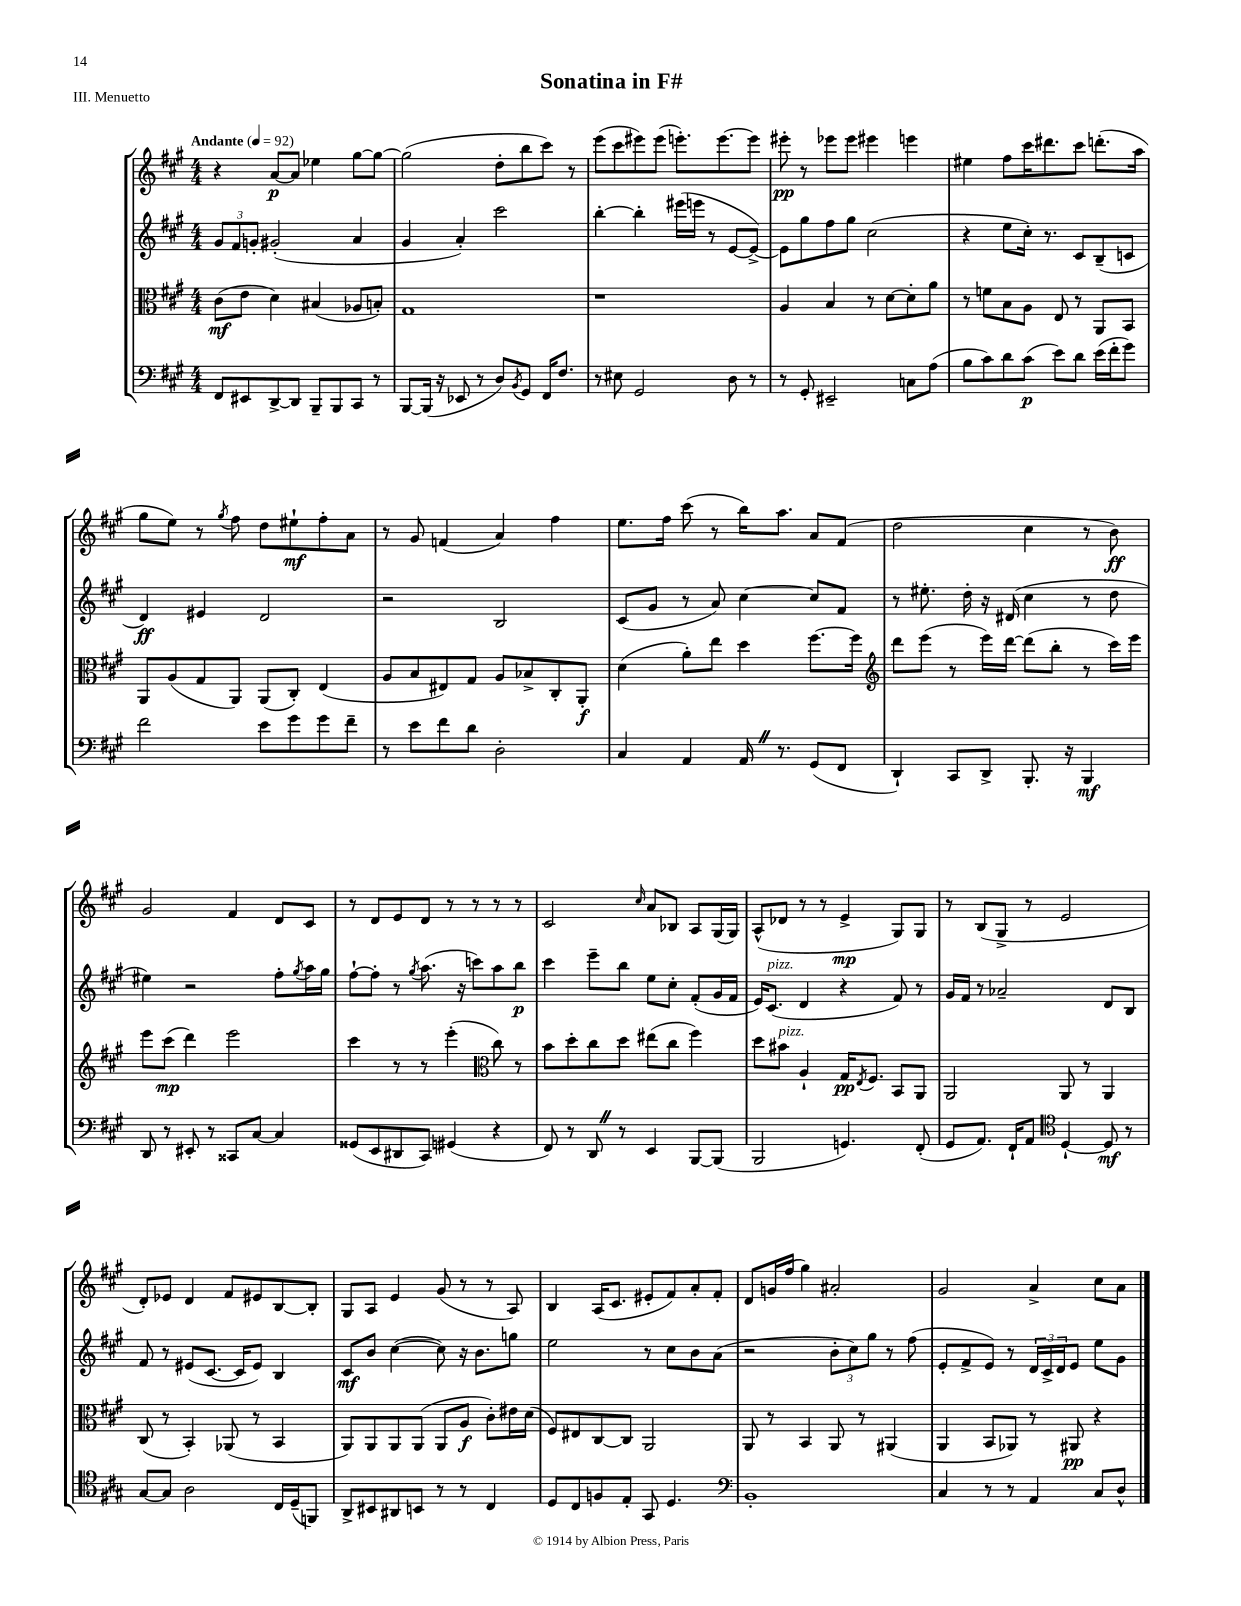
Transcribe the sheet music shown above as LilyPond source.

\header { title = "Sonatina in F#" piece = "III. Menuetto" }
<<
\new StaffGroup <<
\new Staff = "s0" {
    \clef treble \key a \major \numericTimeSignature \time 4/4 \tempo "Andante" 4 = 92
    r4 a'8~\p a'8 ees''4 gis''8~ gis''8~ |
    gis''2( d''8-. b''8 cis'''8) r8 |
    e'''8( cis'''8 eis'''8) eis'''8( e'''8.-.) e'''8.~ e'''8 |
    eis'''8-.\pp r8 ees'''8 ees'''8 eis'''4 e'''4 |
    eis''4 fis''8 cis'''16 dis'''8. cis'''8 d'''8.-.( a''16 |
    gis''8 e''8) r8 \acciaccatura { gis''8 } fis''8 d''8 eis''8-!\mf fis''8-. a'8 |
    r8 gis'8 f'4( a'4) fis''4 |
    e''8. fis''16 cis'''8( r8 b''16) a''8. a'8 fis'8( |
    d''2 cis''4 r8 b'8\ff) |
    gis'2 fis'4 d'8 cis'8 |
    r8 d'8 e'8 d'8 r8 r8 r8 r8 |
    cis'2 \grace { cis''16 } a'8 bes8 a8 gis16( gis16) |
    a8-^( des'8 r8 r8 e'4->\mp gis8) gis8 |
    r8 b8( gis8-> r8 e'2 |
    d'8-.) ees'8 d'4 fis'8 eis'8 b8~ b8-. |
    gis8 a8 e'4 gis'8( r8 r8 a8) |
    b4 a16( cis'8. eis'8-. fis'8) a'8-. fis'8-. |
    d'8 g'16 fis''16( gis''4) ais'2-. |
    gis'2 a'4-> cis''8 a'8 \bar "|." |
}
\new Staff = "s1" {
    \clef treble \key a \major \numericTimeSignature \time 4/4
    \tuplet 3/2 { gis'8 fis'8 g'8-. } gis'2-.( a'4 |
    gis'4 a'4-.) cis'''2 |
    b''4~-. b''4-. eis'''16( e'''16 r8 e'8~ e'8~->) |
    e'8 gis''8 fis''8 gis''8 cis''2( |
    r4 e''8 cis''16-.) r8. cis'8 b8--( c'8 |
    d'4\ff) eis'4 d'2 |
    r2 b2 |
    cis'8( gis'8 r8 a'8) cis''4~ cis''8 fis'8 |
    r8 eis''8.-. d''16-. r16 dis'16( cis''4 r8 d''8 |
    eis''4) r2 fis''8-. \acciaccatura { gis''8 } a''16 gis''16 |
    fis''8~-! fis''8-. r8 \acciaccatura { gis''8 } a''8.( r16 c'''8) a''8 b''8\p |
    cis'''4 e'''8-- b''8 e''8 cis''8-. fis'8-.( gis'16 fis'16 |
    e'16) cis'8.^\markup { \italic "pizz." }( d'4 r4 fis'8) r8 |
    gis'16 fis'16 r8 aes'2-- d'8 b8 |
    fis'8 r8 eis'8( cis'8.~ cis'16 eis'8) b4 |
    cis'8\mf b'8 cis''4~( cis''8) r16 b'8. g''8 |
    e''2 r8 cis''8 b'8 a'8( |
    r2 \tuplet 3/2 { b'8-. cis''8) gis''8 } r8 fis''8( |
    e'8-. fis'8-> e'8) r8 \tuplet 3/2 { d'16 cis'16-> d'16 } e'8 e''8 gis'8 \bar "|." |
}
\new Staff = "s2" {
    \clef alto \key a \major \numericTimeSignature \time 4/4
    cis'8\mf( e'8 d'4) bis4( aes8 b8-.) |
    gis1 |
    r1 |
    a4 b4 r8 d'8~ d'8-. a'8 |
    r8 f'8 b8 a8 e8 r8 a,8 b,8 |
    a,8 a8( gis8 a,8) a,8( cis8-.) e4( |
    a8 b8 eis8) gis8 a8 bes8-> cis8-. a,8-.\f |
    d'4( a'8-.) e''8 d''4 fis''8.~ fis''16 |
    \clef treble d'''8 e'''8( r8 e'''16) d'''16~ d'''8( b''8-. r8 cis'''16) e'''16 |
    e'''8 cis'''8\mp( d'''4) e'''2 |
    cis'''4 r8 r8 e'''4-.( \clef alto cis''8) r8 |
    b'8 d''8-. cis''8 d''8 eis''8( cis''8 fis''4) |
    d''8 bis'8^\markup { \italic "pizz." } a4-! gis16\pp \acciaccatura { e8 } fis8. b,8 a,8 |
    a,2 a,8 r8 a,4 |
    cis8( r8 b,4-.) aes,8( r8 b,4 |
    a,8) a,8 a,8 a,8( a,8 a8\f cis'8-.) eis'16 d'16( |
    fis8) eis8 cis8~ cis8 a,2 |
    a,8 r8 b,4 a,8 r8 ais,4( |
    a,4 b,8 aes,8) r8 ais,8\pp r4 \bar "|." |
}
\new Staff = "s3" {
    \clef bass \key a \major \numericTimeSignature \time 4/4
    fis,8 eis,8 d,8~-> d,8 b,,8-- b,,8 cis,8 r8 |
    b,,8~ b,,16( r16 ees,8 r8 d8) \acciaccatura { b,8 } gis,8 fis,16 fis8. |
    r8 eis8 gis,2 d8 r8 |
    r8 gis,8-. eis,2-- c8 a8( |
    b8 cis'8) d'8 cis'8\p( e'8) d'8 e'16( fis'16-. gis'8) |
    fis'2 e'8 gis'8 gis'8 fis'8-- |
    r8 e'8 fis'8 d'8 d2-. |
    cis4 a,4 a,16 \once \override BreathingSign.text = \markup { \musicglyph "scripts.caesura.straight" } \breathe r8. gis,8( fis,8 |
    d,4-!) cis,8 d,8-> b,,8.-. r16 b,,4\mf |
    d,8 r8 eis,8-. r8 cisis,8 cis8~ cis4 |
    gisis,8( e,8 dis,8 cis,8) gis,4( r4 |
    fis,8) r8 d,8 \once \override BreathingSign.text = \markup { \musicglyph "scripts.caesura.straight" } \breathe r8 e,4 b,,8~ b,,8( |
    b,,2 g,4.) fis,8-.( |
    gis,8 a,8.) fis,16-! a,8 \clef tenor d4~-! d8\mf r8 |
    gis8~ gis8 a2 cis16 d16--( f,8) |
    a,8-> bis,8 ais,8 b,8 r8 r8 cis4 |
    d8 cis8 f8 e8-. gis,8 d4. |
    \clef bass b,1-. |
    cis4 r8 r8 a,4 cis8 d8-^ \bar "|." |
}
>>
>>
\layout { \context { \Score \remove "Bar_number_engraver" } }
